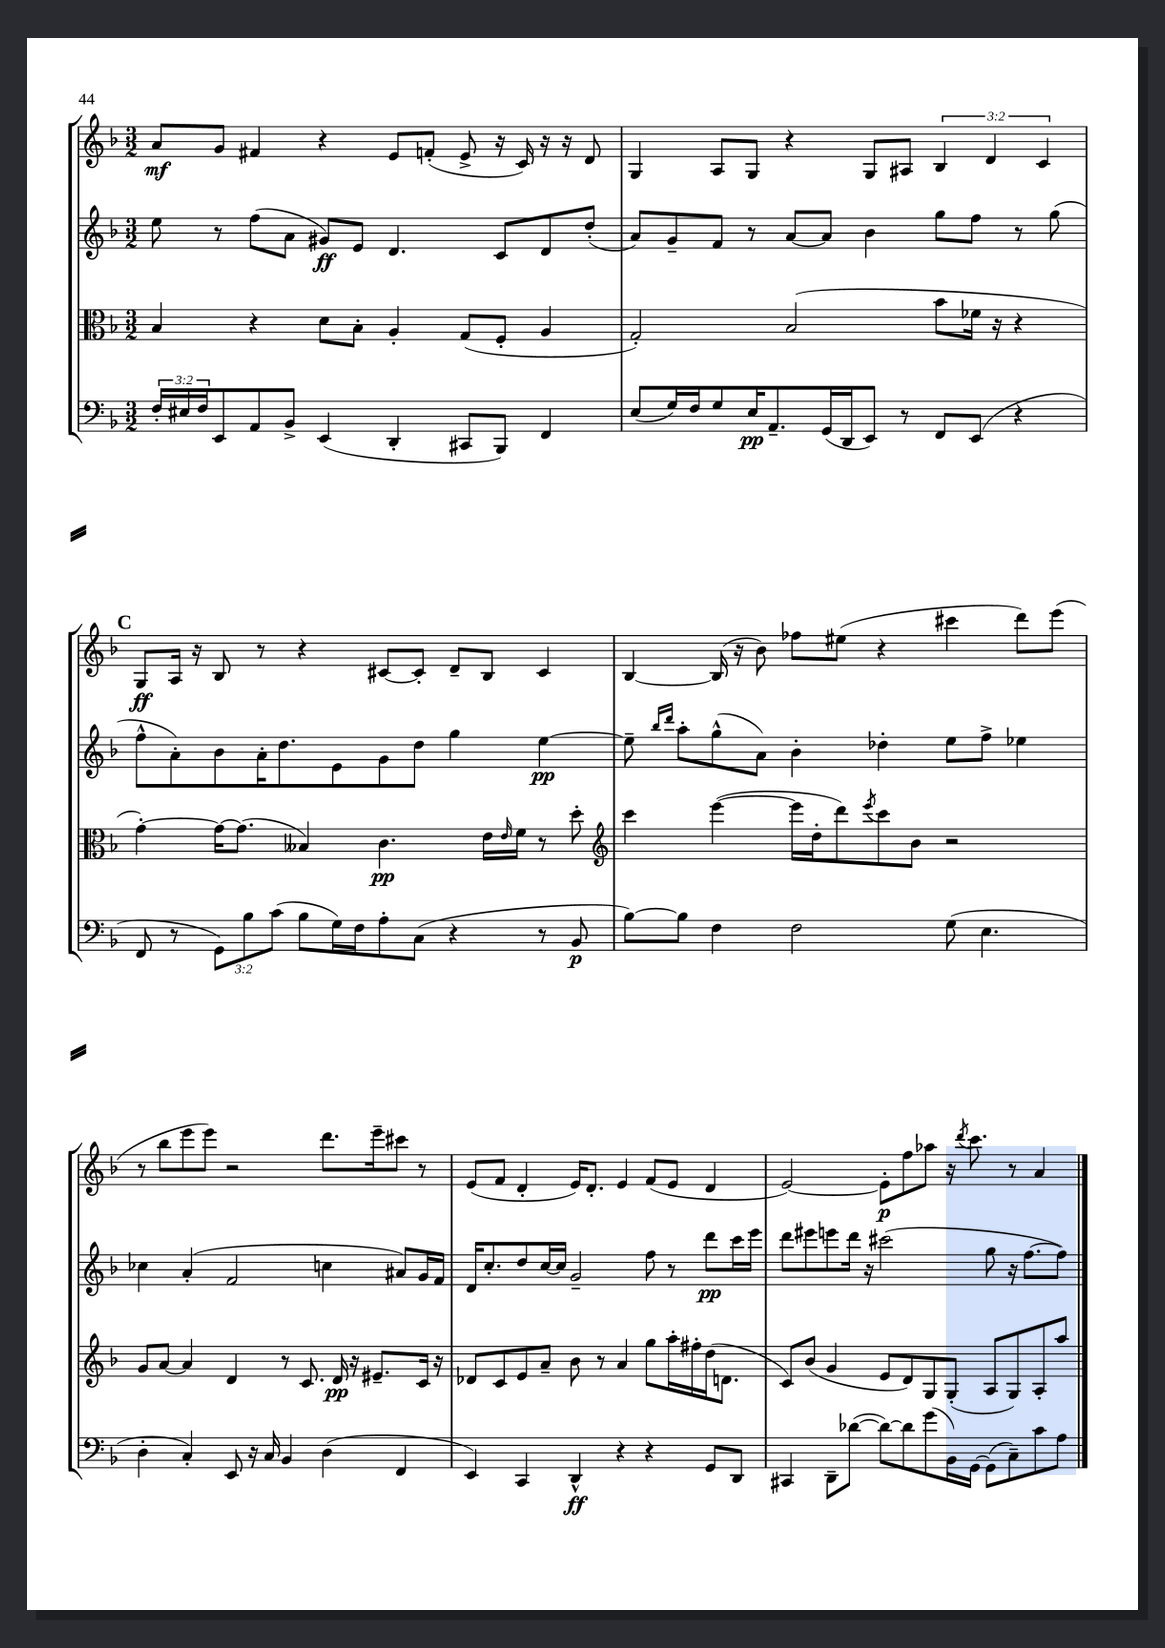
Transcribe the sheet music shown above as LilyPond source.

<<
\new StaffGroup <<
\new Staff = "s0" {
    \clef treble \key f \major \numericTimeSignature \time 3/2 \override Staff.TupletNumber.text = #tuplet-number::calc-fraction-text
    a'8\mf g'8 fis'4 r4 e'8 f'8-.( e'8-> r16 c'16) r16 r16 d'8 |
    g4 a8 g8 r4 g8 ais8 \tuplet 3/2 { bes4 d'4 c'4 } |
    \mark \markup { \bold "C" } g8\ff a16 r16 bes8 r8 r4 cis'8~ cis'8-. d'8-- bes8 cis'4 |
    bes4~ bes16( r16 bes'8) fes''8 eis''8( r4 cis'''4 d'''8) e'''8( |
    r8 bes''8 e'''8 e'''8) r2 d'''8. e'''16-- cis'''8 r8 |
    e'8( f'8 d'4-. e'16) d'8.-. e'4 f'8( e'8 d'4 |
    e'2~) e'8-.\p f''8 aes''8 r16 \acciaccatura { d'''8 } c'''8. r8 a'4 \bar "|." |
}
\new Staff = "s1" {
    \clef treble \key f \major \numericTimeSignature \time 3/2
    e''8 r8 f''8( a'8 gis'8\ff) e'8 d'4. c'8 d'8 d''8-.( |
    a'8) g'8-- f'8 r8 a'8~ a'8 bes'4 g''8 f''8 r8 g''8( |
    \mark \markup { \bold "C" } f''8-^ a'8-.) bes'8 a'16-. d''8. e'8 g'8 d''8 g''4 e''4~\pp |
    e''8-- \grace { bes''16 d'''16 } a''8-. g''8-^( a'8) bes'4-. des''4-. e''8 f''8-> ees''4 |
    ces''4 a'4-.( f'2 c''4 ais'8) g'16 f'16 |
    d'16 c''8.-. d''8 c''16~ c''16 g'2-- f''8 r8 d'''8\pp c'''16 e'''16 |
    d'''8 eis'''8 e'''8 d'''16 r16 cis'''2( g''8 r16 f''8.~ f''8) \bar "|." |
}
\new Staff = "s2" {
    \clef alto \key f \major \numericTimeSignature \time 3/2
    bes4 r4 d'8 bes8-. a4-. g8( f8-. a4 |
    g2-.) bes2( bes'8 fes'16 r16 r4 |
    \mark \markup { \bold "C" } g'4~-.) g'16~ g'8.( beses4) c'4.\pp e'16 \grace { e'16 } f'16 r8 d''8-. |
    \clef treble c'''4 e'''4~( e'''16 d''16-. d'''8) \acciaccatura { e'''8 } c'''8 bes'8 r2 |
    g'8 a'8~ a'4 d'4 r8 c'8. d'16\pp r16 eis'8.-- c'16 r16 |
    des'8 c'8 e'8 a'8-- bes'8 r8 a'4 g''8 a''16-. fis''16-. d''16( d'8. |
    c'8) bes'8( g'4 e'8 d'8) g8 g8-.( a8 g8) a8-. a''8 \bar "|." |
}
\new Staff = "s3" {
    \clef bass \key f \major \numericTimeSignature \time 3/2 \override Staff.TupletNumber.text = #tuplet-number::calc-fraction-text
    \tuplet 3/2 { f16-. eis16 f16 } e,8 a,8 bes,8-> e,4( d,4-. cis,8 bes,,8) f,4 |
    e8( g16) f16 g8 e16\pp a,8.-- g,16( d,16 e,8) r8 f,8 e,8( r4 |
    \mark \markup { \bold "C" } f,8 r8 \tuplet 3/2 { g,8) bes8 c'8( } bes8 g16) f16 a8-. c8( r4 r8 bes,8\p |
    bes8~) bes8 f4 f2 g8( e4. |
    d4-. c4-.) e,8 r16 c16 bes,4 d4( f,4 |
    e,4) c,4 d,4-^\ff r4 r4 g,8 d,8 |
    cis,4 d,8-- des'8~( des'8~) des'8 g'8( bes,16) g,16~ g,8( c8--) c'8 a8 \bar "|." |
}
>>
>>
\layout { \context { \Score \remove "Bar_number_engraver" } }
